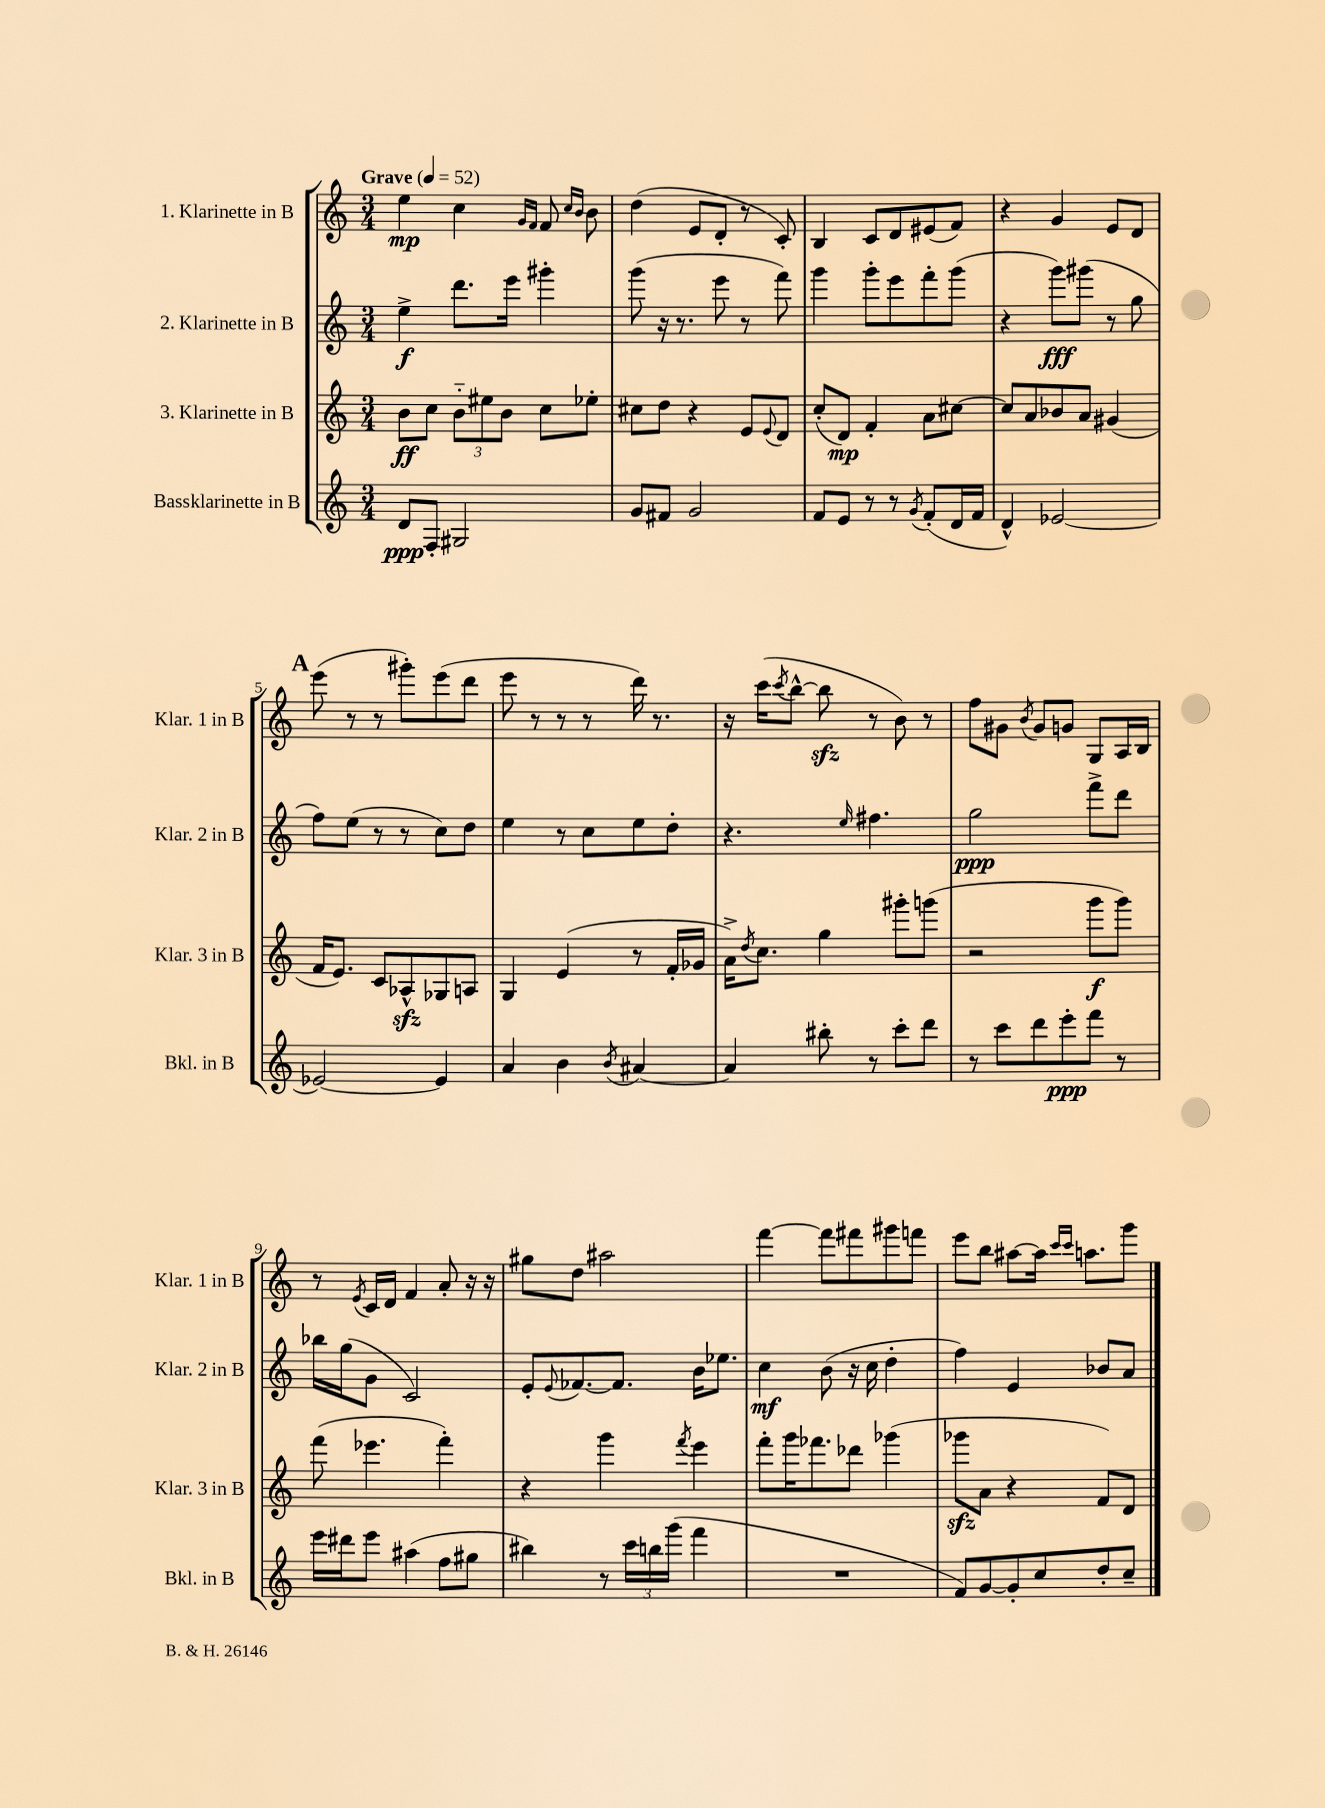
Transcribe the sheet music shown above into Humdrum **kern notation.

**kern	**dynam	**kern	**dynam	**kern	**dynam	**kern	**dynam
*part4	*part4	*part3	*part3	*part2	*part2	*part1	*part1
*staff4	*staff4	*staff3	*staff3	*staff2	*staff2	*staff1	*staff1
*I"Bassklarinette in B	*	*I"3. Klarinette in B	*	*I"2. Klarinette in B	*	*I"1. Klarinette in B	*
*I'Bkl. in B	*	*I'Klar. 3 in B	*	*I'Klar. 2 in B	*	*I'Klar. 1 in B	*
*clefG2	*	*clefG2	*	*clefG2	*	*clefG2	*
*k[]	*	*k[]	*	*k[]	*	*k[]	*
*M3/4	*	*M3/4	*	*M3/4	*	*M3/4	*
*MM52	*	*MM52	*	*MM52	*	*MM52	*
=1	=1	=1	=1	=1	=1	=1	=1
!	!	!	!	!	!	!LO:TX:a:B:t=Grave	!
8d/L	ppp	8b\L	ff	4ee^\	f	4ee\	mp
8F'/J	.	8cc\J	.	.	.	.	.
2G#X/	.	12b\L	.	8.ddd\L	.	4cc\	.
.	.	12ee#X\	.	.	.	.	.
.	.	12b\J	.	.	.	.	.
.	.	.	.	16eee\Jk	.	.	.
.	.	.	.	.	.	16qqg/LL	.
.	.	.	.	.	.	16qqf/JJ	.
.	.	8cc\L	.	4ggg#X'\	.	8f/	.
.	.	.	.	.	.	16qqcc/LL	.
.	.	.	.	.	.	16qqb/JJ	.
.	.	8ee-X'\J	.	.	.	8b\	.
=2	=2	=2	=2	=2	=2	=2	=2
8g/L	.	8cc#X\L	.	(8ggg\	.	(4dd\	.
8f#X/J	.	8dd\J	.	16r	.	.	.
.	.	.	.	8.r	.	.	.
2g/	.	4r	.	.	.	8e/L	.
.	.	.	.	8eee\	.	8d'/J	.
.	.	8e/L	.	8r	.	8r	.
.	.	8qqe/	.	.	.	.	.
.	.	8d/J	.	8fff\)	.	8c'/)	.
=3	=3	=3	=3	=3	=3	=3	=3
8f/L	.	(8cc'/L	.	4ggg\	.	4B/	.
8e/J	.	8d/J)	mp	.	.	.	.
8r	.	4f'/	.	8ggg'\L	.	8c/L	.
8r	.	.	.	8eee\	.	8d/	.
8qg/	.	.	.	.	.	.	.
(8f'/L	.	8a\L	.	8fff'\	.	(8e#X/	.
16d/L	.	[8cc#X\J	.	(8ggg\J	.	8f/J)	.
16f/JJ	.	.	.	.	.	.	.
=4	=4	=4	=4	=4	=4	=4	=4
4d^^/)	.	8cc#/L]	.	4r	.	4r	.
.	.	8a/	.	.	.	.	.
[2e-X/	.	8b-X/	.	8ggg\L)	fff	4g/	.
.	.	8a/J	.	(8ggg#X\J	.	.	.
.	.	(4g#X/	.	8r	.	8e/L	.
.	.	.	.	8gg\	.	8d/J	.
!!LO:LB:g=z
!!LO:REH:place=s1:t=A
=5	=5	=5	=5	=5	=5	=5	=5
2e-X/_	.	16f/KL	.	8ff\L)	.	(8eee\	.
.	.	8.e/J)	.	.	.	.	.
.	.	.	.	(8ee\J	.	8r	.
.	.	8c/L	.	8r	.	8r	.
.	.	8A-Xzz^^/	.	8r	.	8ggg#X'\L)	.
4e-/]	.	8G-X/	.	8cc\L)	.	(8eee\	.
.	.	8An/J	.	8dd\J	.	8ddd\J	.
=6	=6	=6	=6	=6	=6	=6	=6
4a/	.	4G/	.	4ee\	.	8eee\	.
.	.	.	.	.	.	8r	.
4b\	.	(4e/	.	8r	.	8r	.
.	.	.	.	8cc\L	.	8r	.
8qb/	.	.	.	.	.	.	.
[4a#X/	.	8r	.	8ee\	.	16ddd\)	.
.	.	.	.	.	.	8.r	.
.	.	16f'/LL	.	8dd'\J	.	.	.
.	.	16g-X/JJ	.	.	.	.	.
=7	=7	=7	=7	=7	=7	=7	=7
4a#/]	.	16a^\KL)	.	4.r	.	16r	.
.	.	8qdd/	.	.	.	.	.
.	.	8.cc\J	.	.	.	(16ccc\KL	.
.	.	.	.	.	.	8qccc/	.
.	.	.	.	.	.	[8bb^^\J	.
8bb#X'\	.	4gg\	.	.	.	8bbzz\]	.
.	.	.	.	16qqee/	.	.	.
8r	.	.	.	4.ff#X\	.	8r	.
8ccc'\L	.	8ggg#X'\L	.	.	.	8b\)	.
8ddd\J	.	(8gggn\J	.	.	.	8r	.
=8	=8	=8	=8	=8	=8	=8	=8
8r	.	2r	.	2gg\	ppp	8ff\L	.
8ccc\L	.	.	.	.	.	8g#X\J	.
.	.	.	.	.	.	8qb/	.
8ddd\	.	.	.	.	.	8g#/L	.
8eee'\	ppp	.	.	.	.	8gn/J	.
8fff\J	.	8ggg\L	f	8fff^\L	.	8G/L	.
8r	.	8ggg\J)	.	8ddd\J	.	16A/L	.
.	.	.	.	.	.	16B/JJ	.
!!LO:LB:g=z
=9	=9	=9	=9	=9	=9	=9	=9
16eee\LL	.	(8fff\	.	16bb-X\LL	.	8r	.
16ddd#X\J	.	.	.	(16gg\J	.	.	.
.	.	.	.	.	.	8qe/	.
8eee\J	.	4.eee-X\	.	8g\J	.	16c/LL	.
.	.	.	.	.	.	16d/JJ	.
(4aa#X\	.	.	.	2c/)	.	4f/	.
8ff\L	.	4fff'\)	.	.	.	8a'/	.
8gg#X\J	.	.	.	.	.	16r	.
.	.	.	.	.	.	16r	.
=10	=10	=10	=10	=10	=10	=10	=10
4bb#X\)	.	4r	.	8e'/L	.	8gg#X\L	.
.	.	.	.	8qqe/	.	.	.
.	.	.	.	[8.f-X/	.	8dd\J	.
8r	.	4ggg\	.	.	.	2aa#X\	.
.	.	.	.	8.f-/J]	.	.	.
24ccc\LL	.	.	.	.	.	.	.
24bbn\	.	.	.	.	.	.	.
(24ggg\JJ	.	.	.	.	.	.	.
.	.	8qfff/	.	.	.	.	.
4fff\	.	4eee\	.	16b\KL	.	.	.
.	.	.	.	8.ee-X\J	.	.	.
=11	=11	=11	=11	=11	=11	=11	=11
2.r	.	8fff'\L	.	4cc\	mf	[4fff\	.
.	.	16ggg\K	.	.	.	.	.
.	.	8.fff-X\	.	.	.	.	.
.	.	.	.	(8b\	.	8fff\L]	.
.	.	8ddd-X\J	.	16r	.	8fff#X\	.
.	.	.	.	16cc\	.	.	.
.	.	(4ggg-X\	.	4dd'\	.	8ggg#X\	.
.	.	.	.	.	.	8fffn\J	.
=12	=12	=12	=12	=12	=12	=12	=12
8f/L)	.	8ggg-Xzz\L	.	4ff\)	.	8eee\L	.
[8g/	.	8a\J	.	.	.	8bb\J	.
8g'/]	.	4r	.	4e/	.	[8aa#X\L	.
8cc/	.	.	.	.	.	16aa#\Jk]	.
.	.	.	.	.	.	16qqccc/LL	.
.	.	.	.	.	.	16qqccc/JJ	.
.	.	.	.	.	.	8.aan\L	.
8dd'/	.	8f/L)	.	8b-X/L	.	.	.
8cc~/J	.	8d/J	.	8a/J	.	8ggg\J	.
==	==	==	==	==	==	==	==
*-	*-	*-	*-	*-	*-	*-	*-
